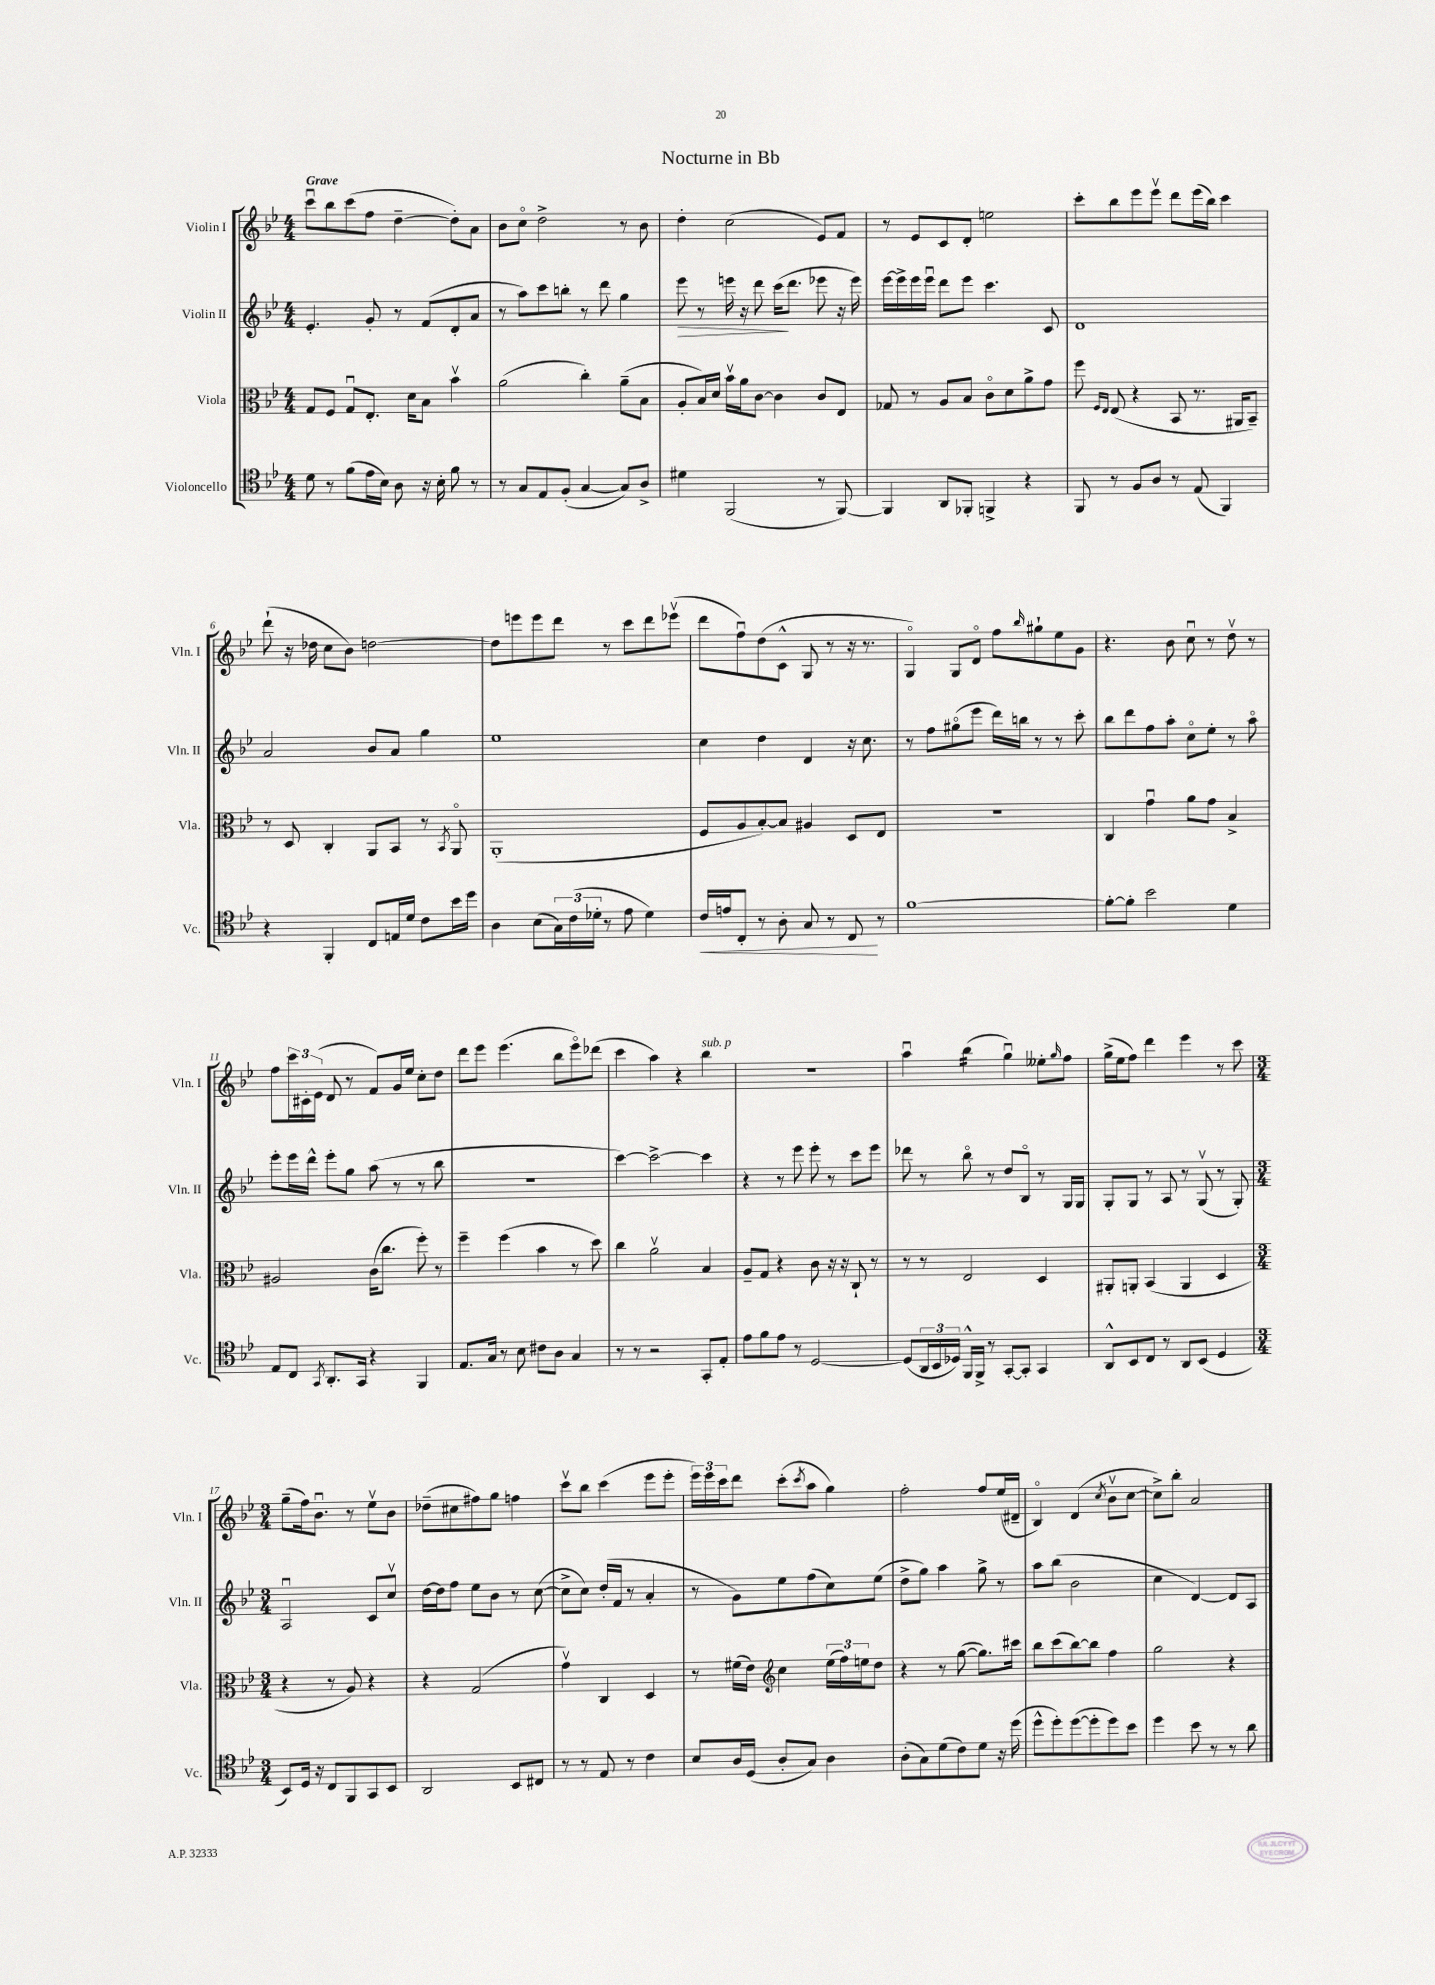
\header { title = "Nocturne in Bb" }
<<
\new StaffGroup <<
\new Staff = "s0" \with { instrumentName = "Violin I" shortInstrumentName = "Vln. I" } {
    \clef treble \key bes \major \numericTimeSignature \time 4/4 \tempo "Grave"
    c'''8\downbow bes''8 c'''8( f''8 d''4~-- d''8-.) a'8 |
    bes'8 c''8\flageolet d''2-> r8 bes'8 |
    d''4-. c''2( ees'8) f'8 |
    r8 ees'8 c'8 d'8-. e''2 |
    c'''8-. bes''8 ees'''8 ees'''8\upbow d'''8 ees'''16( bes''16) c'''4 |
    d'''8-!( r16 des''16 c''8 bes'8) d''2~ |
    d''8 e'''8 e'''8 d'''8 r8 c'''8 d'''8 ees'''8\upbow( |
    d'''8 f''8\downbow) d''8( c'8-^ g8 r8 r16 r8. |
    g4\flageolet) g8 d'8\flageolet f''8 \grace { bes''16 } gis''8-! ees''8 g'8 |
    r4. bes'8 c''8\downbow r8 d''8\upbow r8 |
    f''8 \tuplet 3/2 { c'''16 cis'16-. ees'16( } d'8 r8 f'8) g'16 ees''16 c''8-. d''8 |
    d'''8 ees'''8 ees'''4.( bes''8 ees'''8\flageolet) des'''8( |
    c'''4 a''4) r4 bes''4^\markup { \italic "sub. p" } |
    R1 |
    a''4\downbow bes''4:16( g''4\downbow) eeses''8-. \grace { g''16 } f''8 |
    g''16->( ees''16 f''8) d'''4 ees'''4 r8 c'''8 |
    \numericTimeSignature \time 3/4 g''8--( f''16) bes'8.\downbow r8 ees''8\upbow bes'8 |
    des''8--( cis''8 fis''8) g''8 f''4 |
    c'''8\upbow bes''8 c'''4( ees'''8 ees'''8-. |
    \tuplet 3/2 { ees'''16) ees'''16 c'''16 } d'''8 c'''8-.( \acciaccatura { c'''8 } a''8 g''4) |
    f''2-. f''8 ees''16( dis'16-- |
    bes4\flageolet) d'4( \acciaccatura { c''8 } bes'8\upbow c''8~ |
    c''8->) bes''8-. a'2 \bar "|." |
}
\new Staff = "s1" \with { instrumentName = "Violin II" shortInstrumentName = "Vln. II" } {
    \clef treble \key bes \major \numericTimeSignature \time 4/4
    ees'4.-. g'8-. r8 f'8( d'8-. a'8 |
    r8 a''8) c'''8 b''8-. r8 d'''8 g''4 |
    ees'''8\> r8 e'''16 r16 d'''8 c'''16\!( d'''8. ees'''8 r16 ees'''16) |
    ees'''16~ ees'''16-> ees'''16 ees'''16\downbow d'''8 ees'''8 c'''4. c'8 |
    d'1 |
    a'2 bes'8 a'8 g''4 |
    ees''1 |
    c''4 d''4 d'4 r16 c''8. |
    r8 f''8 gis''8\flageolet( ees'''8 d'''16) b''16 r8 r8 c'''8-. |
    bes''8 d'''8 f''8 a''8-. c''8\flageolet ees''8-. r8 a''8\flageolet |
    ees'''8-. ees'''16 d'''16-^ ees'''8-. g''8 a''8( r8 r8 bes''8 |
    r1 |
    c'''4~) c'''2~-> c'''4 |
    r4 r8 ees'''8 ees'''8-. r8 c'''8 ees'''8 |
    des'''8 r8 bes''8\flageolet r8 d''8 bes8\flageolet r8 g16 g16 |
    g8-. g8 r8 a8 r8 g8\upbow( r8 g8-.) |
    \numericTimeSignature \time 3/4 a2\downbow c'8 c''8\upbow |
    d''16~ d''16 f''8 ees''8 bes'8 r8 c''8~( |
    c''8-> c''8) d''16-.( f'16 r8 a'4-. |
    r8 g'8) ees''8 f''8( c''8) ees''8( |
    d''8-> g''8) a''4 g''8-> r8 |
    a''8 bes''8( bes'2 |
    c''4 d'4~) d'8 a8 \bar "|." |
}
\new Staff = "s2" \with { instrumentName = "Viola" shortInstrumentName = "Vla." } {
    \clef alto \key bes \major \numericTimeSignature \time 4/4
    g8 f8 g8\downbow ees8.-. d'16 bes8 bes'4\upbow |
    a'2( c''4-.) a'8--( bes8 |
    a8-. bes16) d'16 bes'16\upbow a'16 c'8~ c'4 c'8 ees8 |
    ges8 r8 a8 bes8 c'8\flageolet d'8 a'8-> g'8 |
    f''8 \grace { f16 ees16 } ees8( r4 bes,8 r8. ais,16 bes,8--) |
    r8 d8 c4-. a,8 bes,8 r8 \acciaccatura { bes,8 } a,8\flageolet |
    a,1-.( |
    f8 a8 bes8~-.) bes8 ais4 d8 ees8 |
    R1 |
    c4 g'4\downbow a'8 g'8 bes4-> |
    ais2 c'16( c''8. f''8-.) r8 |
    f''4-- f''4( bes'4 r8 d''8) |
    c''4 a'2\upbow bes4 |
    a8-- g8 r4 c'8 r16 r16 c8-! r8 |
    r8 r8 ees2 d4 |
    ais,8-. a,8-. bes,4( a,4 d4 |
    \numericTimeSignature \time 3/4 r4 r8 a8) r4 |
    r4 g2( |
    g'4\upbow) c4 d4 |
    r8 fis'16( ees'16) \clef treble c''4 \tuplet 3/2 { ees''16( f''16) e''16 } d''8 |
    r4 r8 g''8~( g''8.) cis'''16 |
    bes''8 c'''8( bes''8~) bes''8 f''4 |
    g''2 r4 \bar "|." |
}
\new Staff = "s3" \with { instrumentName = "Violoncello" shortInstrumentName = "Vc." } {
    \clef tenor \key bes \major \numericTimeSignature \time 4/4
    d'8 r8 f'8( ees'16 bes16) a8 r16 bes16-. f'8 r8 |
    r8 g8 ees8 f8-.( g4~ g8) a8-> |
    dis'4 f,2( r8 f,8~) |
    f,4 a,8 fes,8-. f,4-> r4 |
    f,8 r8 f8 a8 r8 ees8( f,4) |
    r4 f,4-. c8 e16 d'16 c'8 bes'16 d''16 |
    a4 bes8( \tuplet 3/2 { g16) c'16( des'16-. } r8 ees'8 des'4) |
    c'16\< e'16 c8-. r8 a8-. g8 r8 c8\! r8 |
    f'1~ |
    f'8~-. f'8-. bes'2 d'4 |
    ees8 c8 \acciaccatura { g,8 } a,8.-. g,16 r4 f,4 |
    ees8. g16 r8 bes8 cis'8 a8 g4 |
    r8 r8 r2 g,8-. ees8-. |
    ees'8 f'8 ees'8 r8 d2~ |
    d8( \tuplet 3/2 { a,16 bes,16 des16) } f,16-^ f,16-> r8 g,8~-. g,8-. g,4 |
    a,8-^ bes,8 c8 r8 a,8 bes,8( d4 |
    \numericTimeSignature \time 3/4 bes,8) d16 r16 c8 f,8 g,8 bes,8 |
    a,2 bes,8 cis8 |
    r8 r8 ees8 r8 c'4 |
    bes8 a16 d16( a8-. g8) a4 |
    a8-.( g8) d'8( c'8) d'8 r16 d''16( |
    d''8-^ d''8-.) d''8~( d''8-. d''8) bes'8 |
    d''4 bes'8 r8 r8 a'8 \bar "|." |
}
>>
>>
